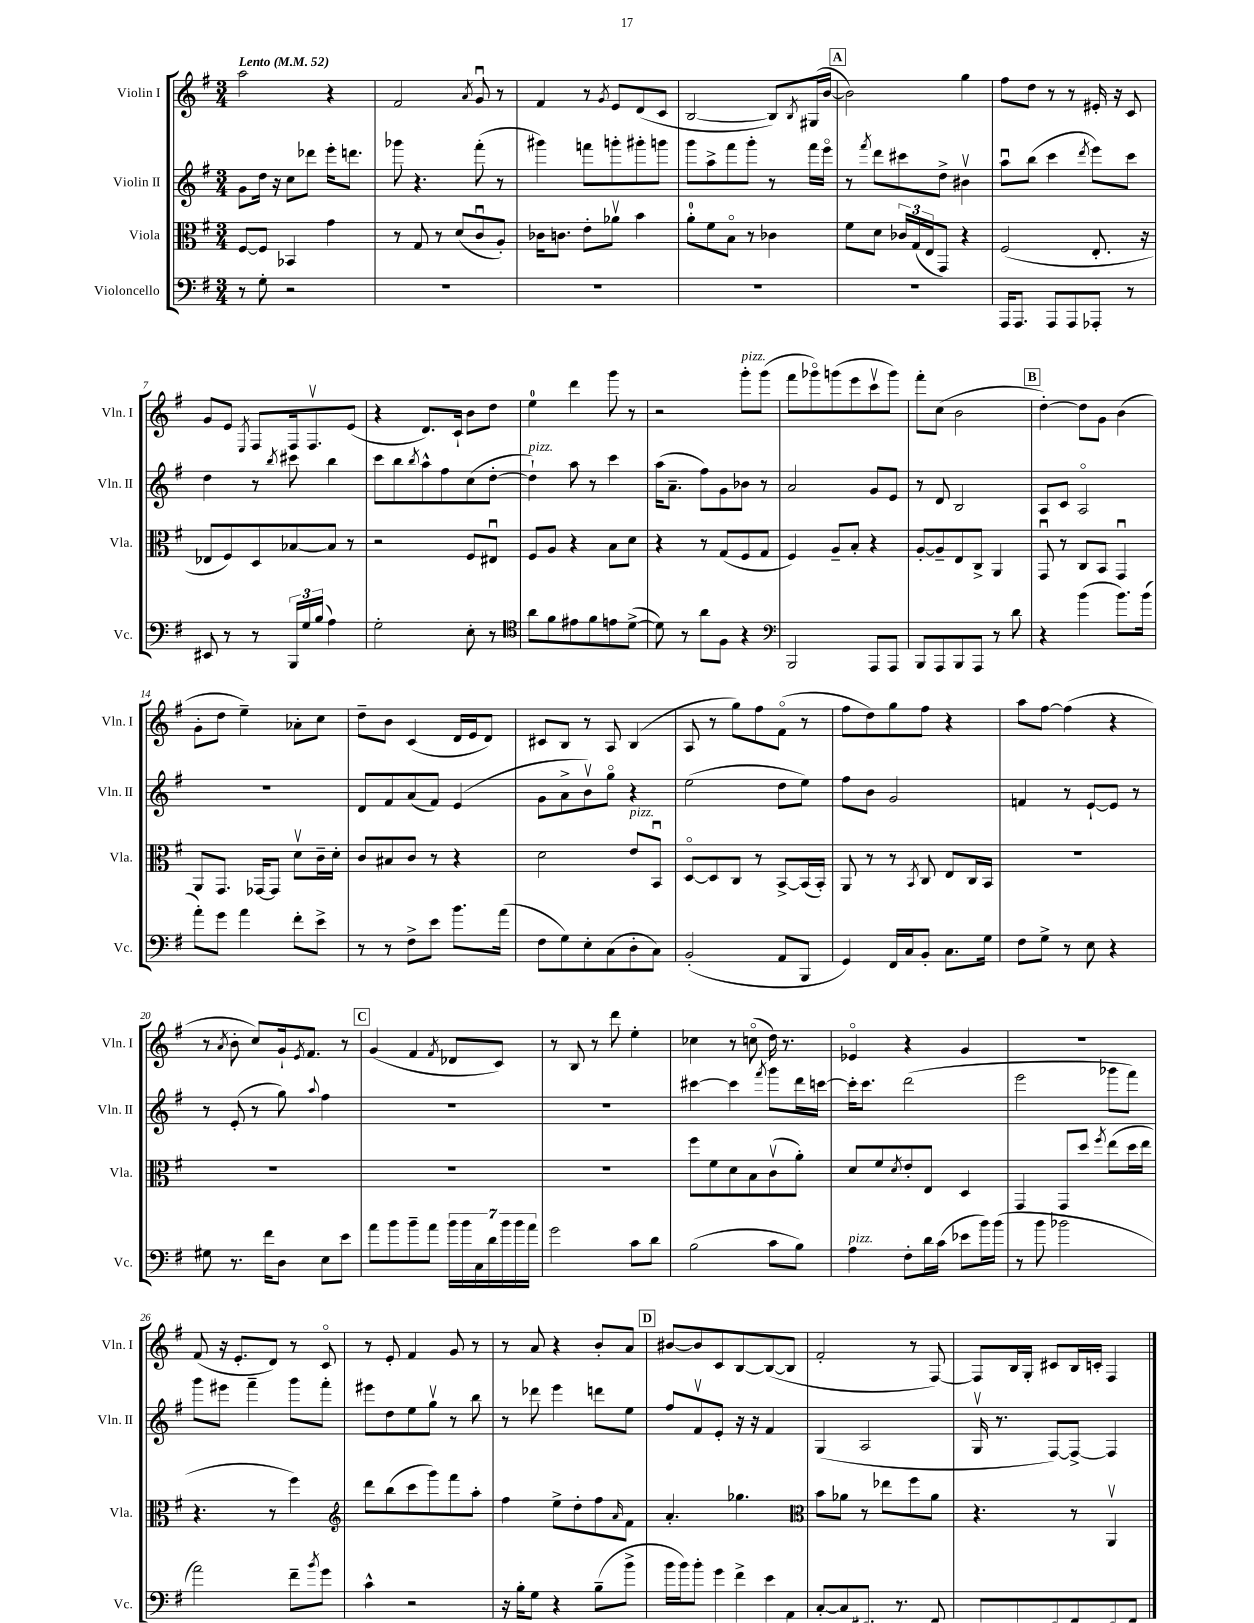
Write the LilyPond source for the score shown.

<<
\new StaffGroup <<
\new Staff = "s0" \with { instrumentName = "Violin I" shortInstrumentName = "Vln. I" } {
    \clef treble \key g \major \numericTimeSignature \time 3/4 \tempo "Lento" 4 = 52
    a''2 r4 |
    fis'2 \acciaccatura { a'8 } g'8\downbow r8 |
    fis'4 r8 \acciaccatura { g'8 } e'8 d'8( c'8 |
    b2~ b8) \acciaccatura { b8 } gis16( b'16~ |
    \mark \markup { \box "A" } b'2) g''4 |
    fis''8 d''8 r8 r8 eis'16-. r16 c'8 |
    g'8 e'8 \acciaccatura { e8 } fis8 fis16 fis8.\upbow e'8( |
    r4 d'8.) c'16-! b'8 d''8 |
    e''4-0 d'''4 g'''8 r8 |
    r2 g'''8-.^\markup { \italic "pizz." } g'''8( |
    fis'''8 ges'''8\flageolet) g'''8( e'''8 c'''8\upbow g'''8) |
    fis'''8-. c''8( b'2 |
    \mark \markup { \box "B" } d''4~-.) d''8 g'8 b'4( |
    g'8-. d''8 e''4--) aes'8-. c''8 |
    d''8-- b'8 c'4( d'16 e'16 d'8) |
    cis'8 b8 r8 a8 b4( |
    a8 r8 g''8) fis''8 fis'8\flageolet( r8 |
    fis''8 d''8) g''8 fis''8 r4 |
    a''8 fis''8~ fis''4( r4 |
    r8 \acciaccatura { a'8 } b'8-. c''8) g'16-! \acciaccatura { e'8 } fis'8. r8 |
    \mark \markup { \box "C" } g'4( fis'4 \acciaccatura { fis'8 } des'8 c'8) |
    r8 b8 r8 d'''8 e''4-. |
    ces''4 r8 c''8\flageolet( d''16) r8. |
    ees'4\flageolet r4 g'4 |
    R2. |
    fis'8( r16 e'8.-. d'8) r8 c'8\flageolet |
    r8 e'8-. fis'4 g'8 r8 |
    r8 a'8 r4 b'8-. a'8 |
    \mark \markup { \box "D" } bis'8~ bis'8 c'8 b8~ b8~( b8 |
    fis'2-. r8 fis8~) |
    fis8 b16 g16-. cis'8 b16 c'16-. fis4 \bar "|." |
}
\new Staff = "s1" \with { instrumentName = "Violin II" shortInstrumentName = "Vln. II" } {
    \clef treble \key g \major \numericTimeSignature \time 3/4
    g'8 d''16 r16 c''8 des'''8 e'''16-. d'''8. |
    ges'''8 r4. fis'''8-.( r8 |
    gis'''4) f'''8 g'''8-. gis'''8-. g'''8 |
    g'''8 a''8-> fis'''8 g'''8-. r8 fis'''16 e'''16\flageolet |
    \mark \markup { \box "A" } r8 \acciaccatura { fis'''8 } d'''8 cis'''8 d''8-> bis'4\upbow |
    a''8\downbow b''8( c'''4 \acciaccatura { d'''8 } e'''8) c'''8 |
    d''4 r8 \acciaccatura { b''8 } cis'''8 b''4 |
    c'''8 b''8 \acciaccatura { b''8 } a''8-^ fis''8 c''8( d''8~-. |
    d''4-!^\markup { \italic "pizz." }) a''8 r8 c'''4 |
    a''16( a'8.-- fis''8) g'8 bes'8 r8 |
    a'2 g'8 e'8 |
    r8 d'8 b2 |
    \mark \markup { \box "B" } a8 c'8 a2\flageolet |
    R2. |
    d'8 fis'8 a'8( fis'8) e'4( |
    g'8 a'8-> b'8\upbow) g''8\flageolet r4 |
    e''2( d''8 e''8) |
    fis''8 b'8 g'2 |
    f'4 r8 e'8~-! e'8 r8 |
    r8 e'8-.( r8 g''8) \appoggiatura { a''8 } fis''4 |
    \mark \markup { \box "C" } R2. |
    R2. |
    cis'''4~ cis'''4 \acciaccatura { fis'''8 } g'''8 d'''16 c'''16~ |
    c'''16-. c'''8. d'''2( |
    e'''2 ges'''8 fis'''8) |
    g'''8 eis'''8 fis'''4-- g'''8 fis'''8-. |
    eis'''8 d''8 e''8 g''8\upbow r8 b''8 |
    r8 des'''8 e'''4 d'''8 e''8 |
    \mark \markup { \box "D" } fis''8 fis'8\upbow e'8-. r16 r16 fis'4 |
    g4( a2 |
    g16\upbow r8. fis8~) fis8~-> fis4 \bar "|." |
}
\new Staff = "s2" \with { instrumentName = "Viola" shortInstrumentName = "Vla." } {
    \clef alto \key g \major \numericTimeSignature \time 3/4
    fis8~ fis8 bes,4 g'4 |
    r8 g8 r8 d'8( c'8\downbow a8-.) |
    ces'16 c'8. e'8-. aes'8\upbow b'4 |
    a'8-0-. fis'8 b8\flageolet r8 ces'4 |
    \mark \markup { \box "A" } fis'8 d'8 \tuplet 3/2 { ces'16 g16( e16 } g,8) r4 |
    fis2( e8.-. r16 |
    ees8 fis8) d8 bes8~ bes8 r8 |
    r2 fis8 eis8\downbow |
    fis8 a8 r4 b8 d'8 |
    r4 r8 g8( fis8 g8 |
    fis4) a8-- b8-. r4 |
    a8~-. a8-- e8 c8-> a,4 |
    \mark \markup { \box "B" } g,8\downbow r8 c8 b,8 g,4\downbow |
    a,8 g,8. ges,16~ ges,8 d'8\upbow c'16-- d'16-. |
    c'8 bis8 c'8 r8 r4 |
    d'2 e'8^\markup { \italic "pizz." } b,8\downbow |
    d8~\flageolet d8 c8 r8 b,8~-> b,16( b,16-.) |
    a,8 r8 r8 \acciaccatura { b,8 } c8 e8 c16 b,16 |
    R2. |
    R2. |
    \mark \markup { \box "C" } R2. |
    R2. |
    fis''8 fis'8 d'8 b8 c'8\upbow( a'8-.) |
    d'8 fis'8 \acciaccatura { d'8 } e'8-. e8 d4 |
    g,4 g,8 d''8 \acciaccatura { fis''8 } e''8( d''16 e''16 |
    r4. r8 fis''4) |
    \clef treble d'''8 b''8( c'''8 g'''8) fis'''8 a''8-. |
    fis''4 e''8-> d''8-. fis''8 \grace { a'16 } fis'8 |
    \mark \markup { \box "D" } a'4.-. ges''4. |
    \clef alto b'8 aes'8 r8 ees''8 fis''8 aes'8 |
    r4. r8 a,4\upbow \bar "|." |
}
\new Staff = "s3" \with { instrumentName = "Violoncello" shortInstrumentName = "Vc." } {
    \clef bass \key g \major \numericTimeSignature \time 3/4
    r8 g8-. r2 |
    R2. |
    R2. |
    R2. |
    \mark \markup { \box "A" } R2. |
    a,,16 a,,8. a,,8 a,,8 aes,,8-. r8 |
    eis,8 r8 r8 \tuplet 3/2 { b,,16 g16 b16( } a4) |
    g2-. e8-. r8 |
    \clef tenor a'8 fis'8 eis'8 fis'8 e'8 d'8~->( |
    d'8) r8 a'8 fis8 r4 |
    \clef bass b,,2 a,,8 a,,8 |
    b,,8 a,,8 b,,8 a,,8 r8 d'8 |
    \mark \markup { \box "B" } r4 b'4( b'8.) b'16( |
    a'8-.) g'8 a'4 fis'8-. e'8-> |
    r8 r8 fis8-> e'8 b'8. a'16( |
    fis8 g8) e8-. c8( d8-. c8) |
    b,2-.( a,8 b,,8 |
    g,4) fis,16 c16 b,8-. c8. g16 |
    fis8 g8-> r8 e8 r4 |
    gis8 r8. fis'16 d8 e8 e'8 |
    \mark \markup { \box "C" } a'8 b'8 b'8-- a'8 \tuplet 7/4 { b'16 b'16 c16 d'16 b'16 b'16 a'16 } |
    g'2 c'8 d'8 |
    b2( c'8 b8) |
    a4^\markup { \italic "pizz." } fis8-. d'16 c'16( ees'8 b'16) b'16( |
    r8 b'8 bes'2 |
    a'2) fis'8-- \acciaccatura { b'8 } g'8 |
    c'4-^ r2 |
    r16 b16-. g8 r4 b8--( b'8-> |
    \mark \markup { \box "D" } b'16 b'16) b'8-. g'8 fis'8-> e'8 a,8 |
    c8~-. c8 eis,8. r8. fis,8( |
    aes,,8 a,,8) e,8 fis,8( e,8 fis,8) \bar "|." |
}
>>
>>
